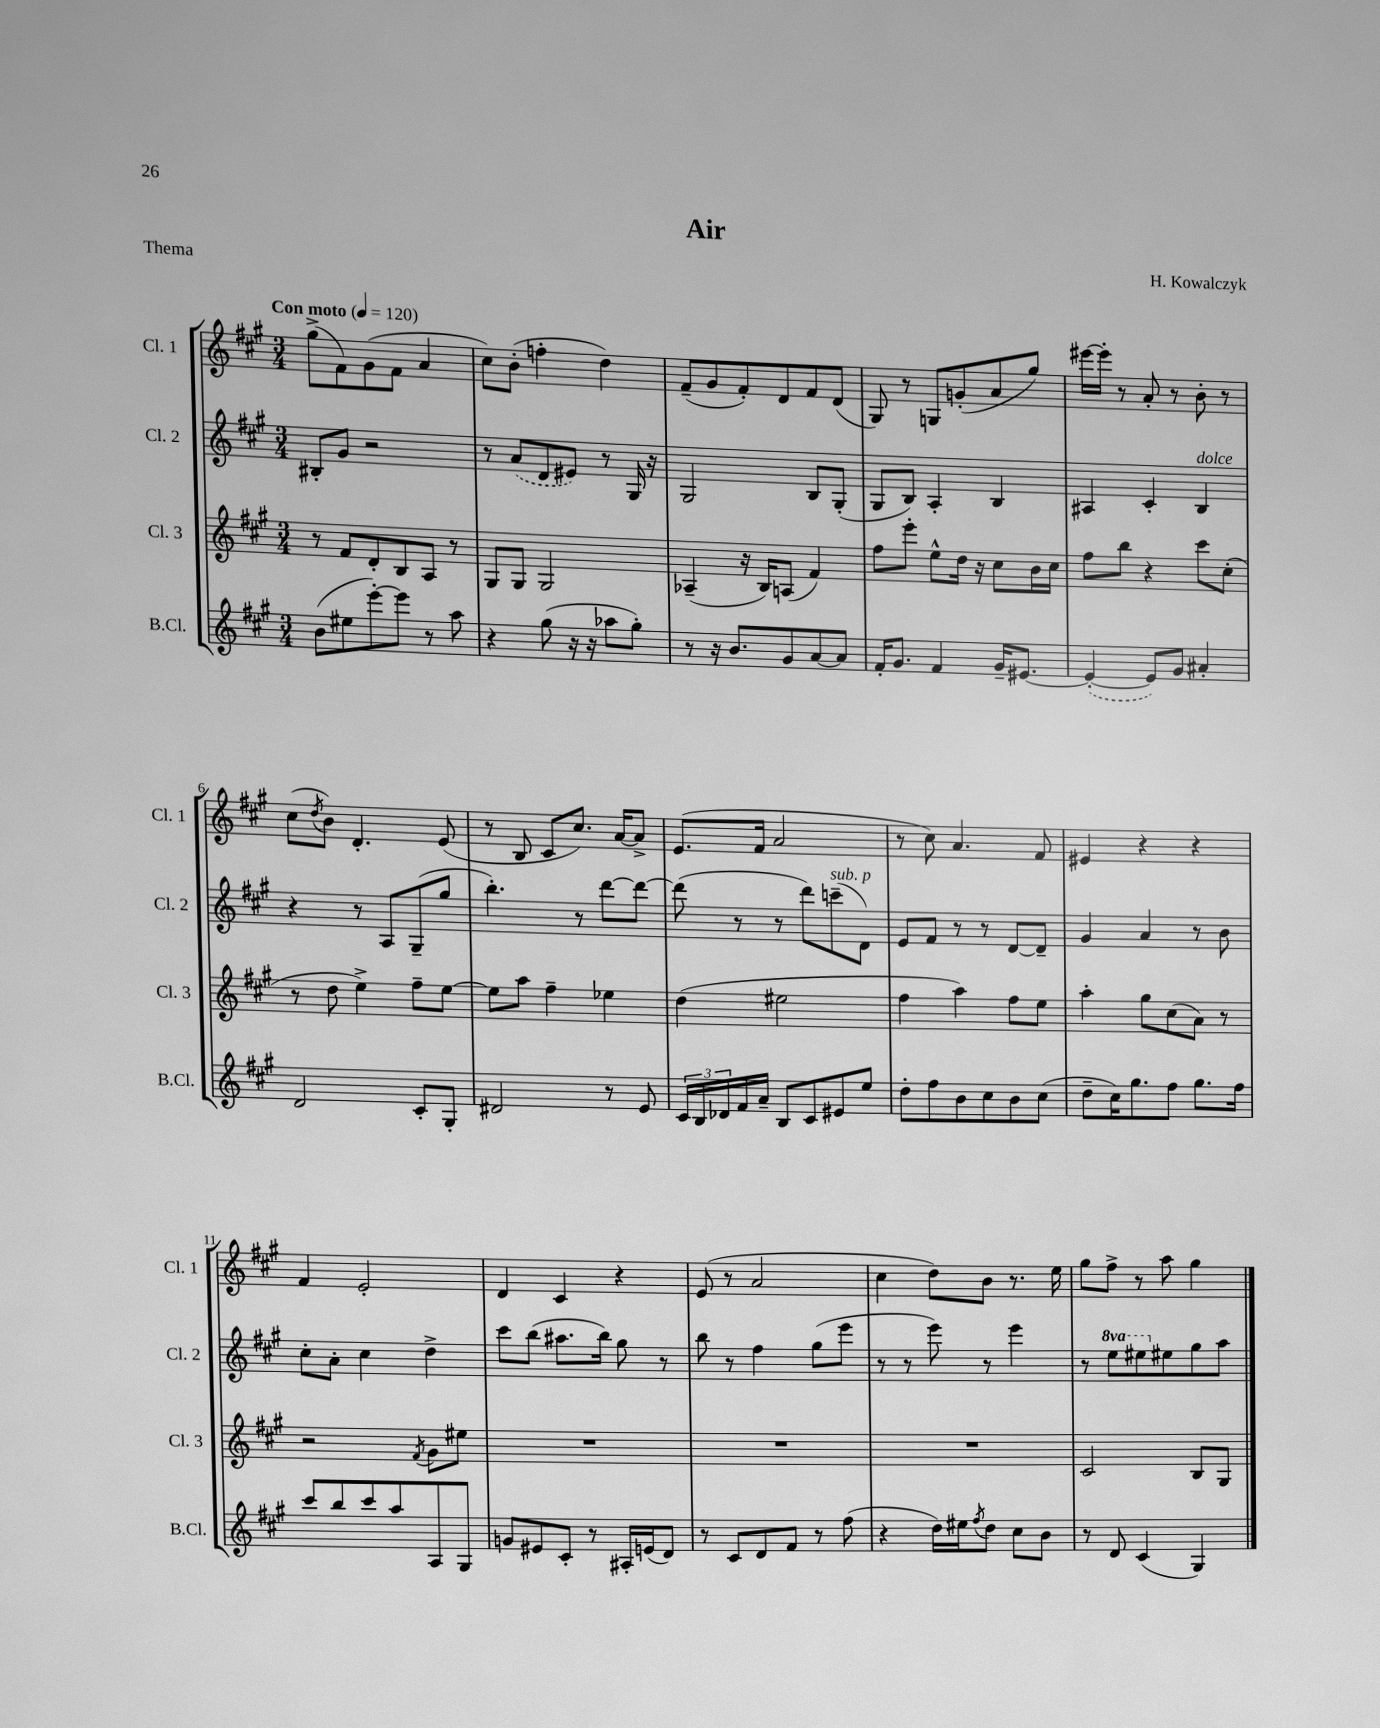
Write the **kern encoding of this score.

**kern	**kern	**kern	**kern
*part4	*part3	*part2	*part1
*staff4	*staff3	*staff2	*staff1
*I"B.Cl.	*I"Cl. 3	*I"Cl. 2	*I"Cl. 1
*I'B.Cl.	*I'Cl. 3	*I'Cl. 2	*I'Cl. 1
*clefG2	*clefG2	*clefG2	*clefG2
*k[f#c#g#]	*k[f#c#g#]	*k[f#c#g#]	*k[f#c#g#]
*M3/4	*M3/4	*M3/4	*M3/4
*MM120	*MM120	*MM120	*MM120
=1	=1	=1	=1
!	!	!	!LO:TX:a:B:t=Con moto
(8b\L	8r	8B#X'/L	(8gg#^\L
8ee#X\	8f#/L	8g#/J	8f#\)
[8eee'\)	8d'/	2r	(8g#\
8eee\J]	8B/	.	8f#\J
8r	8A/J	.	4a/
8aa\	8r	.	.
=2	=2	=2	=2
4r	8G#/L	8r	8cc#\L)
.	8G#/J	(8a/L	(8b'\J
(8gg#\	2G#/	8d/	4ffn'\
16r	.	8e#X/J)	.
16r	.	.	.
8aa-X\L	.	8r	4dd\)
8gg#'\J)	.	16G#/	.
.	.	16r	.
=3	=3	=3	=3
8r	(4A-X~/	2G#/	(8f#~/L
16r	.	.	8g#/
8.b/L	.	.	.
.	16r	.	8f#'/)
.	16B/KL)	.	.
8g#/	(8An/J	.	8d/
[8a/	4f#/)	8B/L	8f#/
8a/J]	.	(8G#'/J	(8d/J
=4	=4	=4	=4
16f#'/KL	8ff#\L	8G#/L	8G#/)
8.g#/J	.	.	.
.	8eee'\J	8B/J)	8r
4f#/	8ee^^\L	4A'/	8Gn/L
.	16dd\Jk	.	(8gn'/
.	16r	.	.
16g#~/KL	8cc#\L	4B/	8a/
[8.e#X/J	.	.	.
.	16b\L	.	8gg#/J)
.	16cc#\JJ	.	.
=5	=5	=5	=5
(4e#'/_	8ff#\L	4A#X/	[16eee#X\LL
.	.	.	16eee#'\JJ]
.	8bb\J	.	8r
8e#/L])	4r	4c#'/	8a'/
8g#/J	.	.	8r
!	!	!LO:TX:a:i:t=dolce	!
4a#X'/	8ccc#\L	4B/	8b'\
.	(8cc#'\J	.	8r
!!LO:LB:g=z
=6	=6	=6	=6
2d/	8r	4r	(8cc#\L
.	.	.	8qdd/
.	8dd\	.	8b\J)
.	4ee^\)	8r	4.d'/
.	.	8A/L	.
8c#'/L	8ff#~\L	(8G#~/	.
8G#'/J	[8ee\J	8gg#/J	(8e/
=7	=7	=7	=7
2d#X/	8ee\L]	4.bb'\)	8r
.	8aa\J	.	8B/
.	4ff#~\	.	8c#/L
.	.	8r	8.cc#/J)
8r	4ee-X\	[8ddd\L	.
.	.	.	[16a/KL
8e/	.	8ddd\J_	8a^/J]
=8	=8	=8	=8
24c#/LL	(4dd\	(8ddd\]	(8.e/L
24B/	.	.	.
24d-X/	.	.	.
16f#/	.	8r	.
16a~/JJ	.	.	16f#/Jk
8B/L	2ee#X\	8r	2a/
8c#/	.	8ddd\L)	.
!	!	!LO:TX:a:i:t=sub. p	!
8e#X/	.	(8cccn~\	.
8ee/J	.	8d\J)	.
=9	=9	=9	=9
8dd'\L	4ff#\	8e/L	8r
8ff#\	.	8f#/J	8cc#\)
8b\	4aa\)	8r	4.a/
8cc#\	.	8r	.
8b\	8ff#\L	[8d/L	.
(8cc#\J	8ee\J	8d~/J]	8f#/
=10	=10	=10	=10
8dd~\L	4aa'\	4g#/	4e#X/
16cc#\K)	.	.	.
8.gg#\	.	.	.
.	8gg#\L	4a/	4r
8ff#\J	(8cc#\	.	.
8.gg#\L	8a\J)	8r	4r
.	8r	8b\	.
16ff#\Jk	.	.	.
!!LO:LB:g=z
=11	=11	=11	=11
8ccc#/L	2r	8cc#'\L	4f#/
8bb/	.	8a'\J	.
8ccc#/	.	4cc#\	2e'/
8aa/	.	.	.
.	8qf#/	.	.
8A/	8g#\L	4dd^\	.
8G#/J	8ee#X\J	.	.
=12	=12	=12	=12
8gn/L	2.r	8ccc#\L	4d/
8e#X/	.	(8bb\J	.
8c#'/J	.	8.aa#X\L	4c#/
8r	.	.	.
.	.	16bb\Jk)	.
16A#X'/LL	.	8gg#\	4r
(16en/J	.	.	.
8d/J)	.	8r	.
=13	=13	=13	=13
8r	2.r	8bb\	(8e/
8c#/L	.	8r	8r
8d/	.	4ff#\	2a/
8f#/J	.	.	.
8r	.	(8gg#\L	.
(8ff#\	.	8eee\J	.
=14	=14	=14	=14
4r	2.r	8r	4cc#\
.	.	8r	.
16dd\LL)	.	8eee\)	8dd\L)
16ee#X\J	.	.	.
8qff#/	.	.	.
8dd\J	.	8r	8b\J
8cc#\L	.	4eee\	8.r
8b\J	.	.	.
.	.	.	16ee\
=15	=15	=15	=15
8r	2c#/	8r	8gg#\L
*	*	*8va	*
8d/	.	8eee\L	8ff#^\J
(4c#/	.	8eee#X\	8r
*	*	*X8va	*
.	.	8ee#X\	8aa\
4G#/)	8B/L	8gg#\	4gg#\
.	8G#/J	8aa\J	.
==	==	==	==
*-	*-	*-	*-
